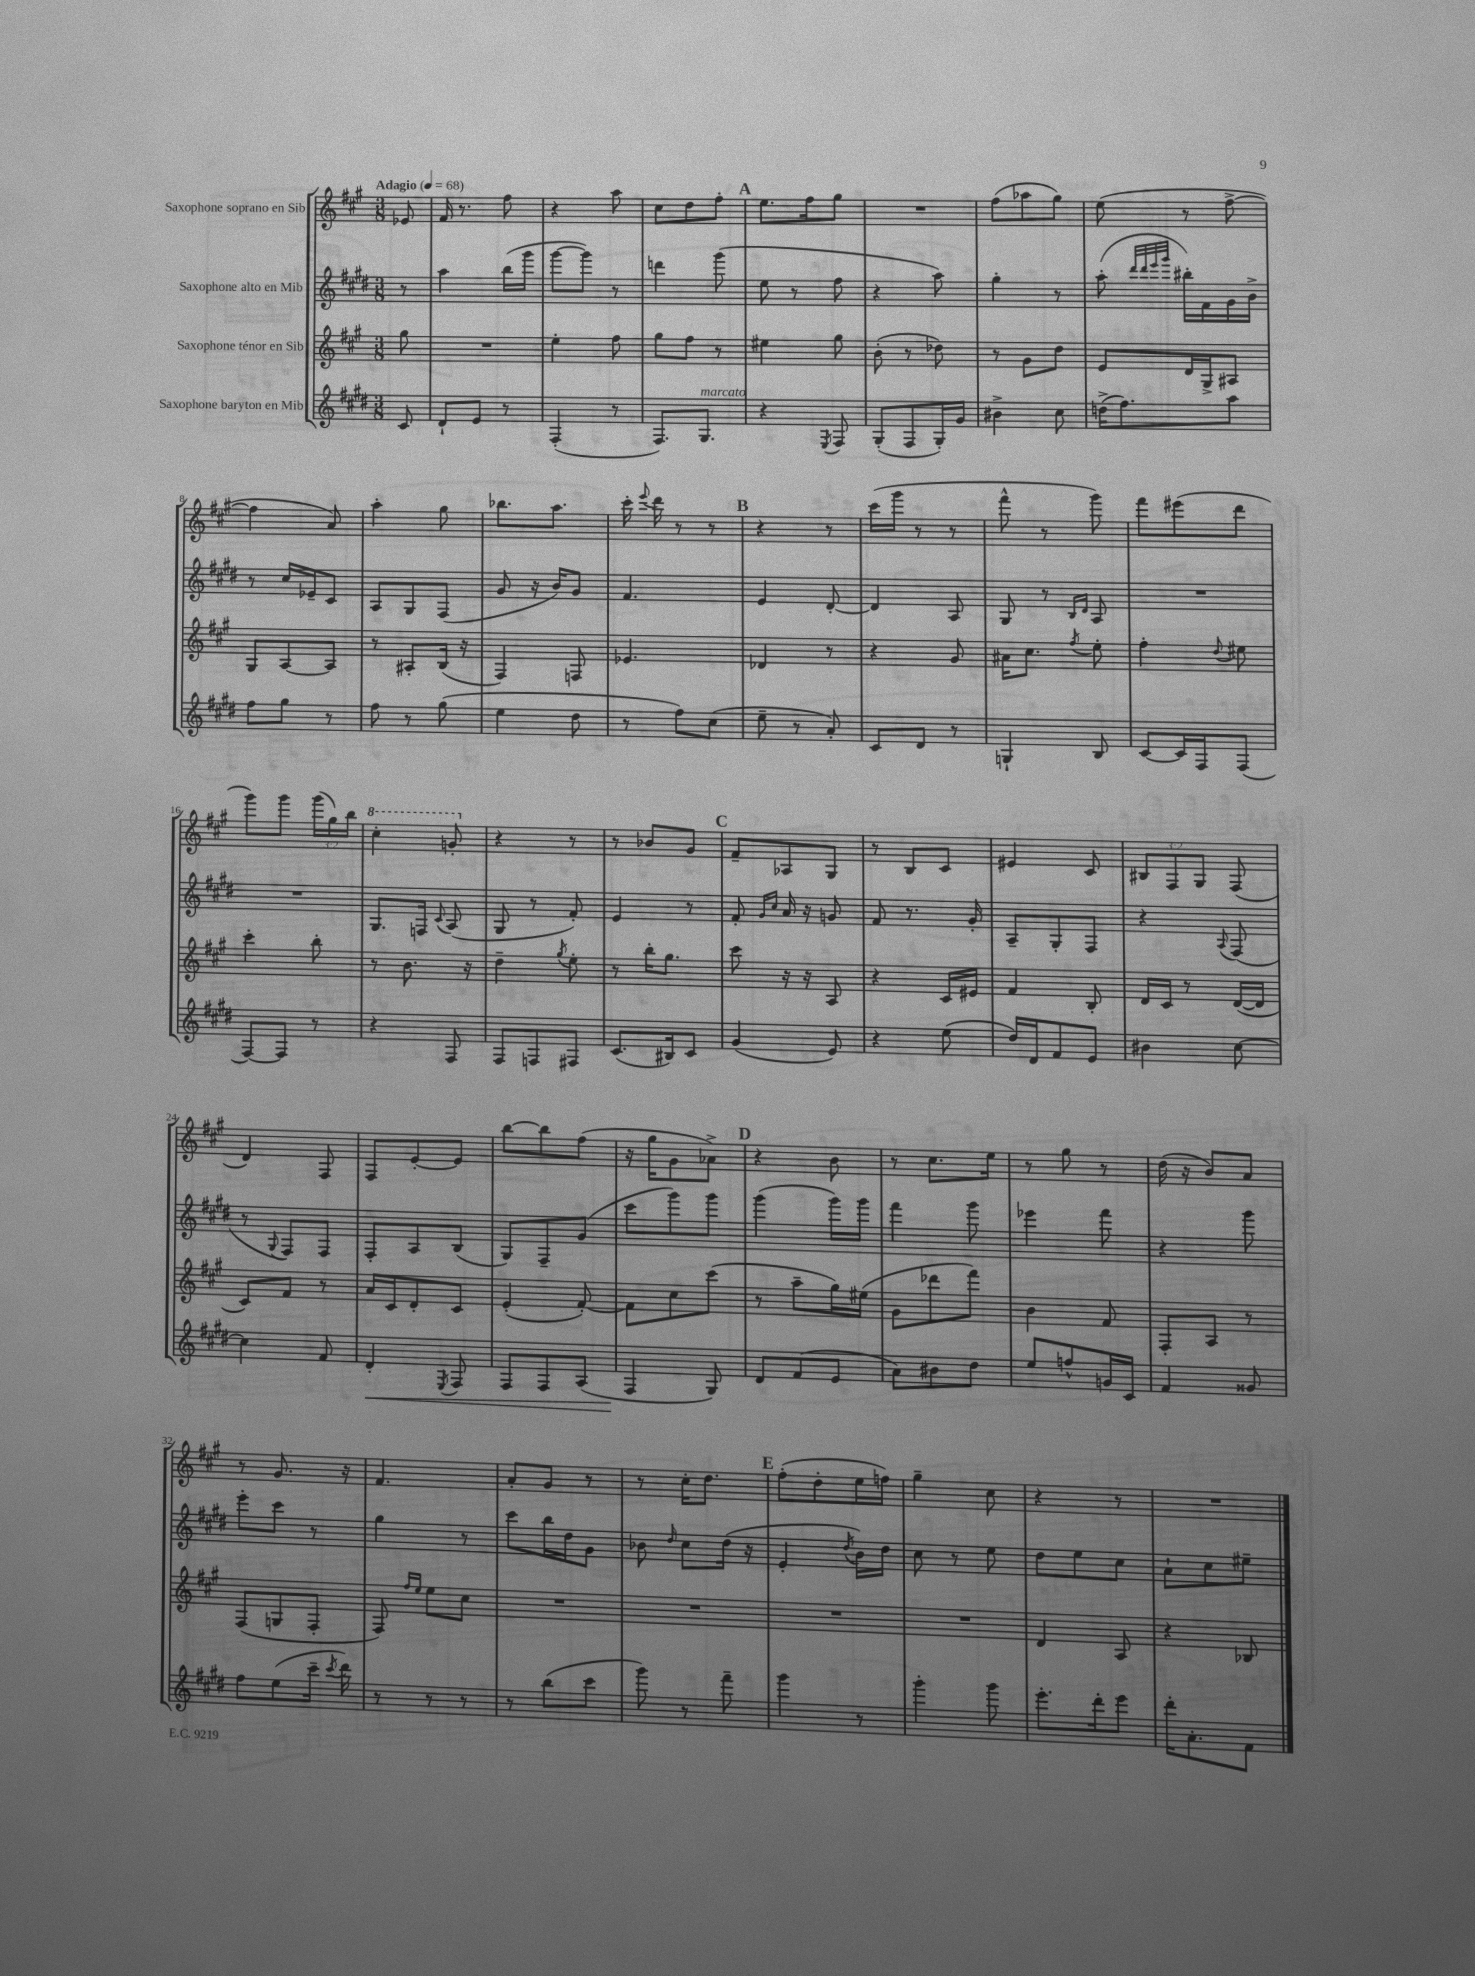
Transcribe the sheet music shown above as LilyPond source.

<<
\new StaffGroup <<
\new Staff = "s0" \with { instrumentName = "Saxophone soprano en Sib" } {
    \clef treble \key a \major \numericTimeSignature \time 3/8 \override Staff.TupletNumber.text = #tuplet-number::calc-fraction-text \partial 8 \tempo "Adagio" 4 = 68
    \autoBeamOff ees'8 |
    fis'16 r8. fis''8 |
    r4 a''8 |
    cis''8[ d''8 fis''8]-. |
    \mark \markup { \bold "A" } e''8.[ fis''16 gis''8] |
    R4. |
    fis''8[( aes''8 gis''8]) |
    e''8( r8 fis''8~-> |
    fis''4 a'8) |
    a''4-. gis''8 |
    bes''8.[ a''8.] |
    cis'''16-. \appoggiatura { e'''8 } d'''16 r8 r8 |
    \mark \markup { \bold "B" } r4 r8 |
    cis'''16[( gis'''16] r8 r8 |
    fis'''8-^ r8 gis'''8) |
    fis'''8[ eis'''8( d'''8] |
    gis'''8[) gis'''8] \tuplet 3/2 { gis'''16[( gis''16) b''16] } |
    \ottava #1 cis'''4-. g''8-. \ottava #0 |
    r4 r8 |
    r8 bes'8[ gis'8] |
    \mark \markup { \bold "C" } fis'8[-- aes8 gis8] |
    r8 b8[ cis'8] |
    eis'4 cis'8 |
    \tuplet 3/2 { bis8[ fis8 gis8] } fis8( |
    d'4) fis8 |
    fis8[ e'8~-. e'8] |
    b''8[~ b''8 fis''8]( |
    r16 gis''16[ gis'8 aes'8]->) |
    \mark \markup { \bold "D" } r4 b'8 |
    r8 cis''8.[ e''16] |
    r8 gis''8 r8 |
    d''16( r16 b'8[) a'8] |
    r8 gis'8. r16 |
    fis'4. |
    a'8[-. gis'8] r8 |
    r8 cis''16[-. d''8.] |
    \mark \markup { \bold "E" } fis''8[-.( d''8-. e''16 f''16]) |
    gis''4-- cis''8 |
    r4 r8 |
    R4. \bar "|." |
}
\new Staff = "s1" \with { instrumentName = "Saxophone alto en Mib" } {
    \clef treble \key e \major \numericTimeSignature \time 3/8 \partial 8
    \autoBeamOff r8 |
    a''4 b''16[( gis'''16] |
    gis'''8[~ gis'''8]) r8 |
    d'''4 gis'''8( |
    \mark \markup { \bold "A" } e''8 r8 fis''8 |
    r4 a''8) |
    gis''4-. r8 |
    a''8-.( \grace { dis'''32[ dis'''32 e'''32 gis'''32] } bis''16[-.) fis'16 gis'16 b'16]-> |
    r8 cis''16[ ees'16-- cis'8] |
    a8[ gis8 fis8]( |
    gis'8 r16 b'16[) gis'8] |
    fis'4. |
    \mark \markup { \bold "B" } e'4 dis'8~-. |
    dis'4 a8 |
    gis8 r8 \grace { b16[ dis'16] } a8 |
    R4. |
    R4. |
    gis8.[ f16] \appoggiatura { cis'8 } a8( |
    gis8 r8 fis'8-.) |
    e'4 r8 |
    \mark \markup { \bold "C" } fis'8-. \grace { gis'16[ cis''16] } a'16 r16 g'8 |
    fis'8 r8. gis'16-. |
    a8[-- gis8-. fis8] |
    r4 \appoggiatura { a8 } fis8( |
    r8 \appoggiatura { gis8 } fis8[) fis8] |
    fis8[-. a8 b8]( |
    gis8[) fis8-- gis'8]( |
    cis'''8[ gis'''8) gis'''8] |
    \mark \markup { \bold "D" } gis'''4( gis'''16[) gis'''16] |
    fis'''4 gis'''8 |
    ees'''4 fis'''8 |
    r4 gis'''8 |
    e'''8[-. cis'''8] r8 |
    gis''4 r8 |
    cis'''8[ b''16 dis''16 gis'8] |
    bes'8 \grace { dis''16 } cis''8[ dis''16]( r16 |
    \mark \markup { \bold "E" } e'4-. \acciaccatura { dis''8 } b'16[) dis''16] |
    cis''8 r8 e''8 |
    dis''8[ e''8 cis''8] |
    a'8[-! cis''8 eis''8]-- \bar "|." |
}
\new Staff = "s2" \with { instrumentName = "Saxophone ténor en Sib" } {
    \clef treble \key a \major \numericTimeSignature \time 3/8 \partial 8
    \autoBeamOff gis''8 |
    R4. |
    e''4-. fis''8 |
    gis''8[ fis''8] r8 |
    \mark \markup { \bold "A" } eis''4 gis''8 |
    b'8-.( r8 des''8) |
    r8 gis'8[ d''8] |
    e'8[ d'16 gis16-> ais8] |
    gis8[ a8~ a8] |
    r8 ais8[-. b16]( r16 |
    fis4) f8 |
    ees'4. |
    \mark \markup { \bold "B" } des'4 r8 |
    r4 gis'8 |
    ais'16[ cis''8.] \acciaccatura { fis''8 } e''8-. |
    fis''4-. \appoggiatura { d''8 } eis''8 |
    cis'''4-. b''8-. |
    r8 b'8. r16 |
    d''4-- \acciaccatura { gis''8 } e''8-. |
    r8 b''16[-. gis''8.] |
    \mark \markup { \bold "C" } cis'''8 r16 r16 a8 |
    r4 cis'16[ eis'16] |
    fis'4 b8-. |
    d'16[ cis'16] r8 d'16[~( d'16] |
    cis'8[) fis'8] r8 |
    a'16[ cis'16 d'8-. cis'8] |
    e'4-.( fis'8~-.) |
    fis'8[ cis''8 cis'''8]( |
    \mark \markup { \bold "D" } r8 a''8[-- gis''16) eis''16]( |
    gis'8[ des'''8 fis'''8]) |
    b'4 fis'8 |
    fis8[-. a8] r8 |
    fis8[( g8 fis8]-. |
    fis8) \grace { fis''16[ e''16] } e''8[ cis''8] |
    R4. |
    R4. |
    \mark \markup { \bold "E" } R4. |
    R4. |
    d'4 a8 |
    r4 bes8 \bar "|." |
}
\new Staff = "s3" \with { instrumentName = "Saxophone baryton en Mib" } {
    \clef treble \key e \major \numericTimeSignature \time 3/8 \partial 8
    \autoBeamOff cis'8 |
    dis'8[-! e'8] r8 |
    fis4-.( r8 |
    fis8.[) gis8.]^\markup { \italic "marcato" } |
    \mark \markup { \bold "A" } r4 \acciaccatura { e8 } fis8 |
    gis8[-.( fis8 gis16-.) gis'16] |
    bis'4-> cis''8 |
    d''16[->( fis''8.) a''8] |
    fis''8[ gis''8] r8 |
    fis''8 r8 gis''8( |
    e''4 dis''8 |
    r8 fis''8[) cis''8]( |
    \mark \markup { \bold "B" } e''8-- r8 a'8-.) |
    cis'8[ dis'8] r8 |
    g4-! b8 |
    cis'8[~ cis'16 fis16 fis8]( |
    fis8[~) fis8] r8 |
    r4 fis8 |
    fis8[ f8 fis8] |
    cis'8.[( bis16) cis'8] |
    \mark \markup { \bold "C" } gis'4( e'8) |
    r4 e''8( |
    dis''16[) dis'16 fis'8 e'8] |
    bis'4 cis''8~ |
    cis''4 fis'8 |
    dis'4-.\< \acciaccatura { e8 } fis8 |
    fis8[ fis8 a8]( |
    fis4\! gis8) |
    \mark \markup { \bold "D" } dis'8[ fis'8( e'8] |
    a'8[) bis'8 dis''8] |
    e''8[ f''8-^ g'16 cis'16] |
    fis'4 gisis'8 |
    fis''8[ e''8( cis'''16]-- \acciaccatura { cis'''8 } dis'''16) |
    r8 r8 r8 |
    r8 b''8[( cis'''8] |
    gis'''8) r8 fis'''8-- |
    \mark \markup { \bold "E" } gis'''4 r8 |
    gis'''4-. gis'''8 |
    e'''8.[-. dis'''16-. e'''8] |
    dis'''16[-. a'8.-. fis'8] \bar "|." |
}
>>
>>
